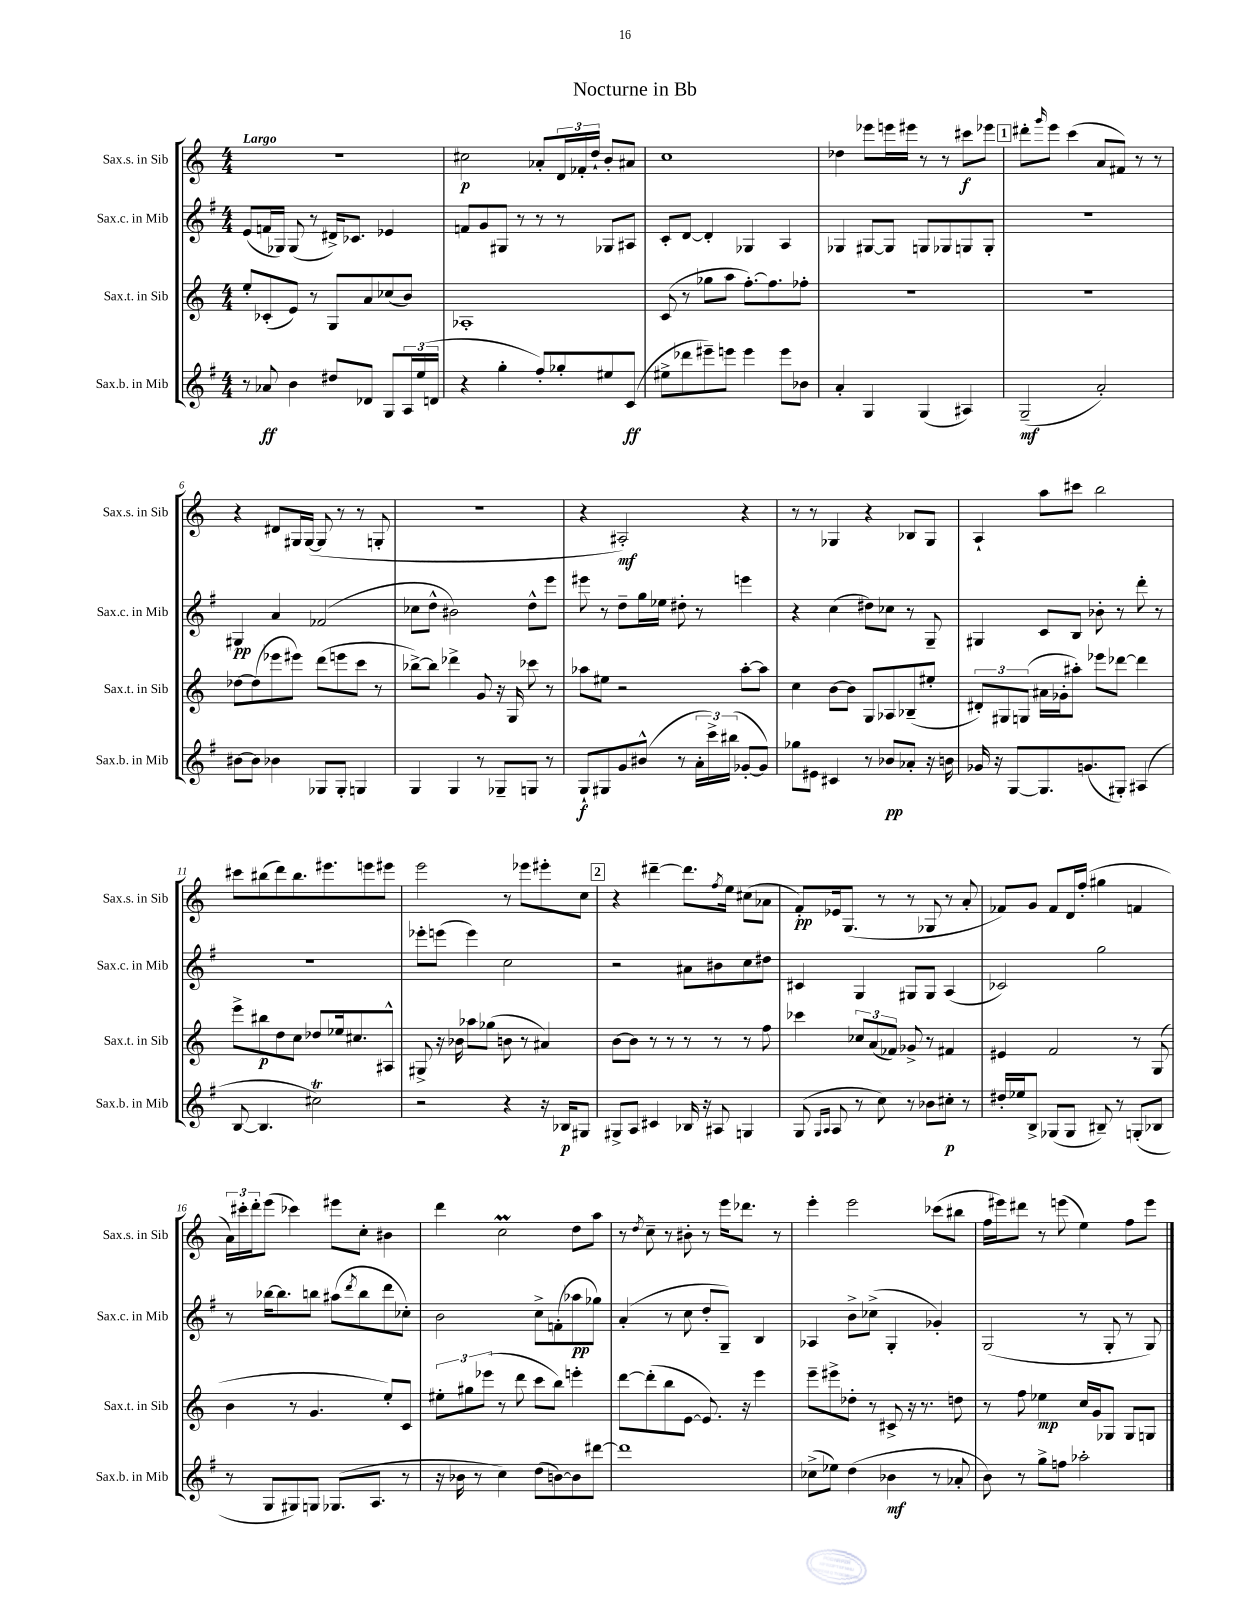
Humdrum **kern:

**kern	**kern	**kern	**kern
*staff4	*staff3	*staff2	*staff1
*clefG2	*clefG2	*clefG2	*clefG2
*k[f#]	*k[]	*k[f#]	*k[]
*M4/4	*M4/4	*M4/4	*M4/4
8r	8ee'	(8e	1r
8a-	(8c-'	16f	.
.	.	16G-)	.
4b	8e)	(8G-	.
.	8r	8r	.
8dd#	8G	16d#^)	.
.	.	8.c-	.
8d-	8a	.	.
8G	(8cc-	4e-	.
24A	8b)	.	.
(24ee	.	.	.
24d	.	.	.
=	=	=	=
4r	1A-'	8f	2cc#
.	.	8g	.
4gg'	.	8G#	.
.	.	8r	.
8ff#')	.	8r	8a-'
8gg-'	.	8r	24d
.	.	.	24f-'
.	.	.	24dd`
8ee#	.	8G-	8b'
(8c	.	8A#	8a#
=	=	=	=
8ee#^	(8c	8c'	1cc
8ddd-	8r	[8d	.
8eee#~)	8gg-	4d']	.
8eee	8aa	.	.
4eee	[8.ff')	4G-	.
.	8.ff]	.	.
8eee	.	4A	.
8b-	8ff-'	.	.
=	=	=	=
4a'	1r	4G-	4dd-
4G	.	[8G#	8eee-
.	.	8G#]	16eee
.	.	.	16eee#
(4G	.	8G	8r
.	.	8G-	8r
4A#)	.	8G	8ccc#
.	.	8G'	8eee-
=	=	=	=
(2G~	1r	1r	8ddd#'
.	.	.	16qqggg
.	.	.	8eee
.	.	.	(4ccc
2a')	.	.	8a
.	.	.	8f#)
.	.	.	8r
.	.	.	8r
=	=	=	=
[8b#	[8dd-	4G#	4r
8b#]	(8dd-]	.	.
4b-	8eee-	4a	8d#
.	8eee#)	.	16G#
.	.	.	([16G#
8G-	(8ddd	(2f-	8G#]
8G-'	8eee	.	8r
4G	8ccc	.	8r
.	8r	.	8G'
=	=	=	=
4G	[8bb-^)	8cc-	1r
.	8bb-]	8dd^^	.
4G	4ddd-^	2b#)	.
8r	8g	.	.
8G-~	16r	.	.
.	16G	.	.
8G	8ccc-	8dd^^	.
8r	8r	8eee	.
=	=	=	=
8G`	8aa-	8eee#	4r
8G#	8ee#	8r	.
8g	2r	8dd~	2A#')
(8b#^^	.	16gg	.
.	.	16ee-	.
8r	.	8dd#'	.
24a'	.	8r	.
24ccc^)	.	.	.
(24bb#	.	.	.
[8g-'	[8aa-'	4eee	4r
8g-])	8aa-]	.	.
=	=	=	=
8gg-	4cc	4r	8r
8e#	.	.	8r
4c#	[8b	(4cc	4G-
.	8b]	.	.
8r	8G	8dd#)	4r
8b-	8A-	8cc-	.
8a-'	(8B-~	8r	8B-
16r	8ee#'	8G~	8G-
16b	.	.	.
=	=	=	=
16g-	12d#')	4G#	4A`
16r	.	.	.
.	12G#	.	.
[8G	.	.	.
.	(12G	.	.
8.G]	16a#	8c	8aa
.	16g-'	.	.
.	8aa#')	8B	8ccc#
(8.g	.	.	.
.	8eee-	8b-'	2bb
8G#')	[8ddd-	8r	.
(4A#	4ddd-]	8ddd'	.
.	.	8r	.
=	=	=	=
[8B	8eee^	1r	8ccc#
4.B]	8bb#	.	(8bb#
.	8dd	.	8ddd)
.	8cc	.	8.bb#
2cc#)	8dd-	.	.
.	.	.	8.eee#
.	16ee-	.	.
.	8.cc#	.	.
.	.	.	8eee
.	8A#^^	.	8eee#
=	=	=	=
2r	8G#^	8eee-'	2eee
.	16r	(8eee	.
.	16b-	.	.
.	8aa-	4eee)	.
.	(8gg-	.	.
4r	8b	2cc	8r
.	8r	.	8eee-
16r	4a#)	.	8eee#'
16B-	.	.	.
8G#	.	.	8cc
=	=	=	=
8G#^	[8b	2r	4r
8A	8b]	.	.
4c#	8r	.	[4ddd#~
.	8r	.	.
16B-	8r	8a#	8.ddd#]
16r	.	.	.
8A#	8r	8b#	.
.	.	.	8qff
.	.	.	16ee
4G	8r	8cc	(8cc#
.	8ff	8dd#	8a-
=	=	=	=
(8G	4ccc-	4c#	8f')
16qqG	.	.	.
16qqA	.	.	.
8A	.	.	16e-
.	.	.	(8.G
8r	12cc-	4G	.
.	(12a	.	.
8cc)	.	.	8r
.	12f-)	.	.
8r	8g-^	8G#	8r
8b-	8r	8G#	8G-
8cc#'	4f#	(4A	8r
8r	.	.	8a'
=	=	=	=
16dd#'	4e#	2c-)	8f-)
16ee-	.	.	.
8B^	.	.	8g
(8G-	2f	.	8f-
8G-	.	.	16d
.	.	.	(16ff'
8B#~)	.	2gg	4gg#
8r	.	.	.
(8G'	8r	.	4f
8B-	(8G	.	.
=	=	=	=
8r	4b	8r	24a)
.	.	.	24ccc#'
.	.	.	24ddd'
8G	.	[16bb-	(8eee
.	.	8.bb-]	.
8G#)	8r	.	4ccc-)
8G	4.g	8bb	.
(8.G-	.	(8aa#	8eee#
.	.	8qddd	.
.	.	8bb	8cc'
8.A	.	.	.
.	8ee')	8ddd	4b#
8r	8c	8cc-')	.
=	=	=	=
16r	12ee#'	2b	4ddd
16b-	.	.	.
.	12gg#	.	.
8r	.	.	.
.	(12eee-	.	.
4cc)	8r	.	2cc
.	8ddd	.	.
(8dd	8ccc	8cc^	.
[8b)	8bb)	(8f'	.
8b]	4eee'	8aa-	8dd
[8ddd#	.	8gg-)	8aa
=	=	=	=
1ddd#]	[8ddd	(4a'	8r
.	.	.	8qdd
.	(8ddd']	.	8cc~
.	8bb	8r	8r
.	[8e	8cc	8b#'
.	8.e])	8dd'	8r
.	.	8G~)	16eee
.	16r	.	8.ddd-
.	4eee	4B	.
.	.	.	8r
=	=	=	=
(8cc-^	8eee~	4A-	4eee'
8ee-)	8eee#^	.	.
(4dd	8dd-'	8b^	2eee
.	8r	(8cc-^	.
4b-	8c#^	4G'	.
.	16r	.	.
.	8.r	.	.
8r	.	4g-')	(8ccc-
8a-'	8dd	.	8bb#
=	=	=	=
8b)	8r	(2G	16ff
.	.	.	16eee#)
8r	8ff	.	8ddd#
8gg^	4ee-	.	8r
8ff	.	.	(8eee
2aa-'	16cc	8r	4ee)
.	16g	.	.
.	8G-	8G'	.
.	8G-	8r	8ff
.	8G	8G)	8eee
==	==	==	==
*-	*-	*-	*-
